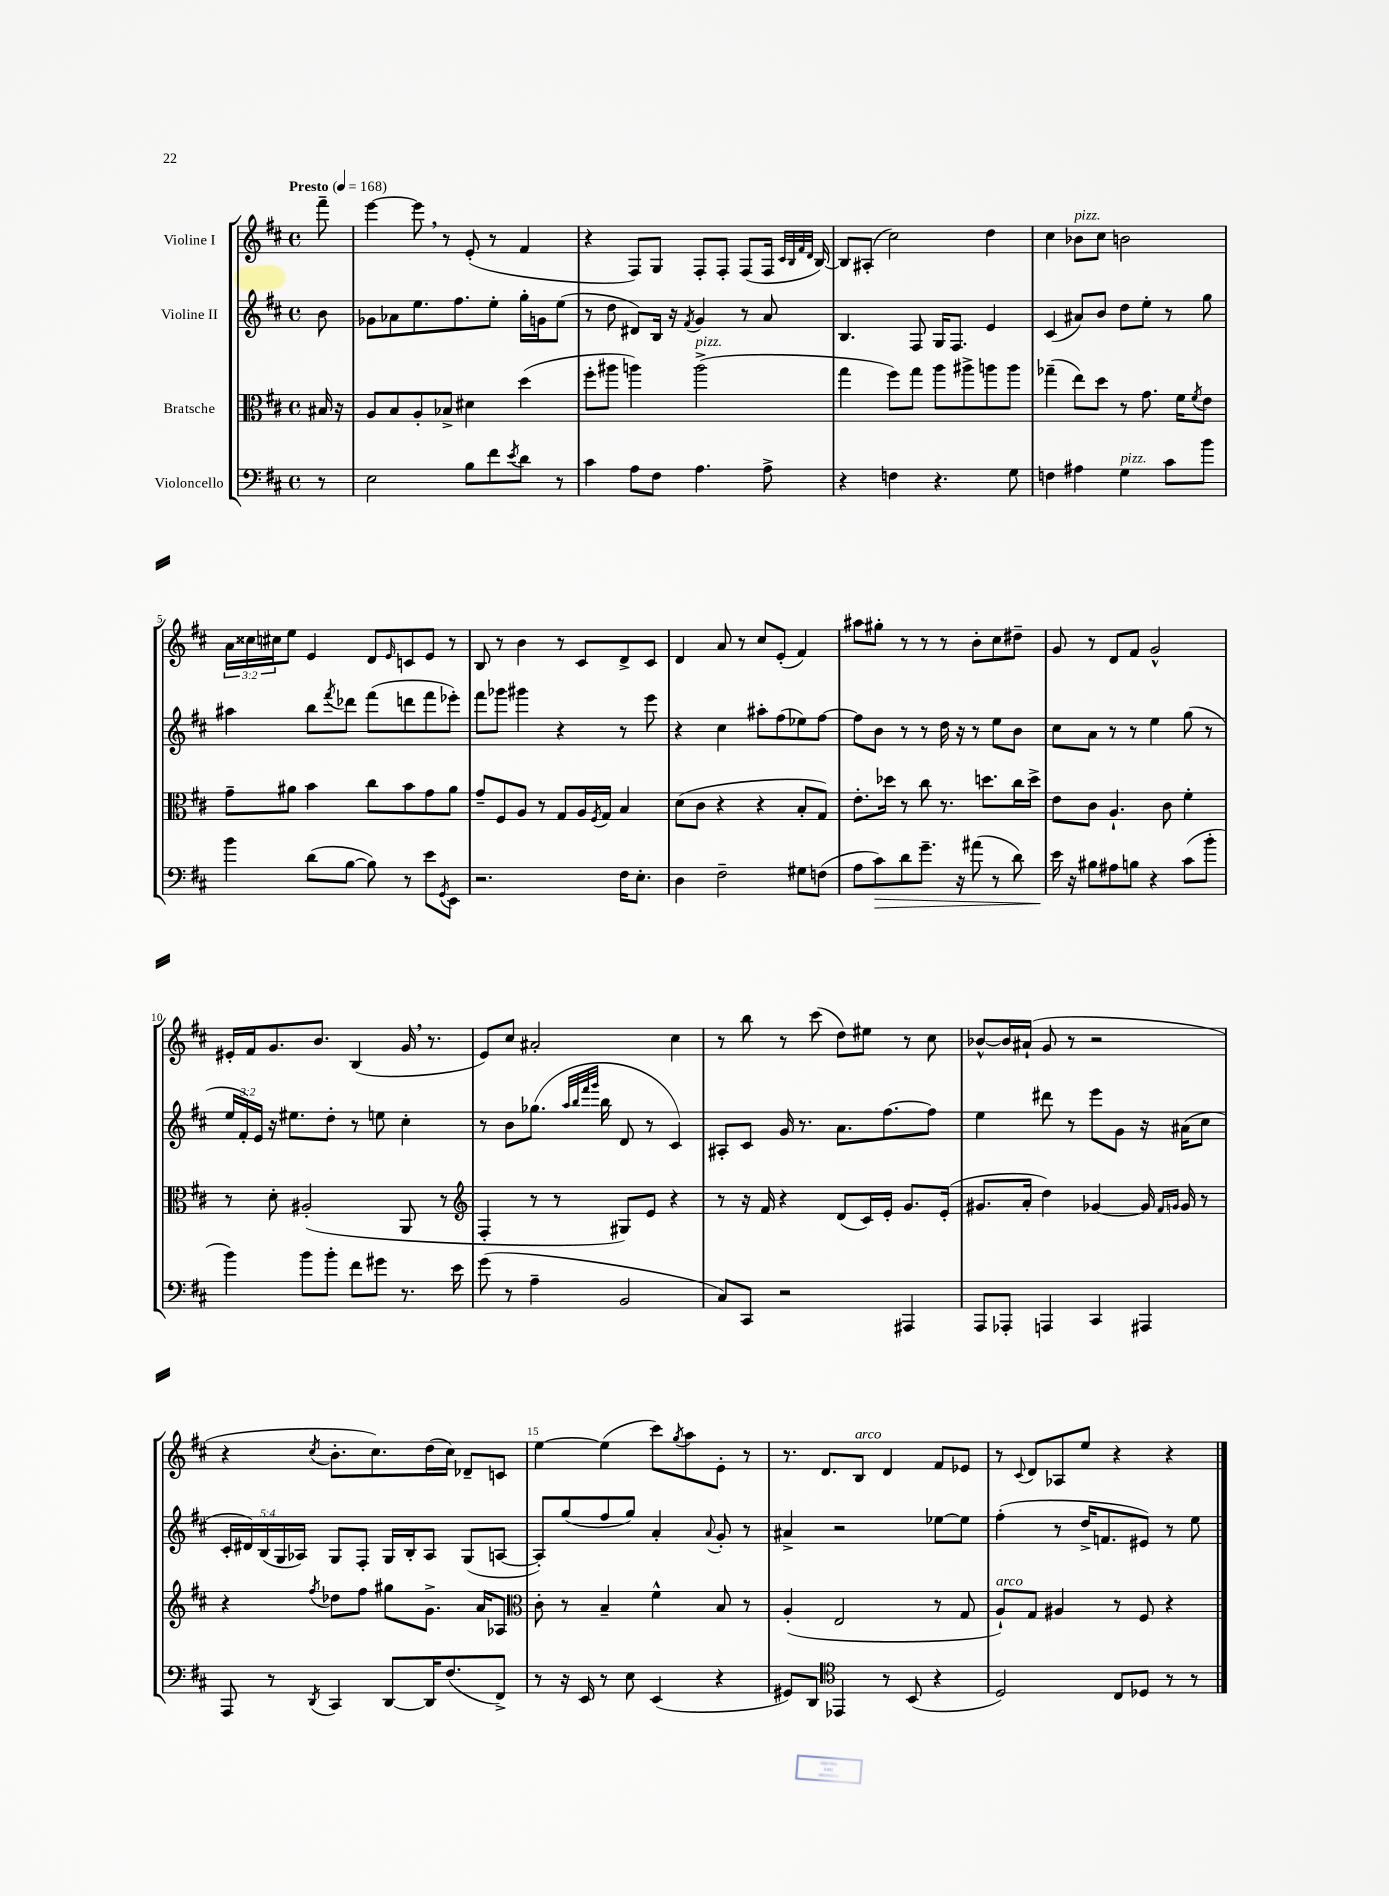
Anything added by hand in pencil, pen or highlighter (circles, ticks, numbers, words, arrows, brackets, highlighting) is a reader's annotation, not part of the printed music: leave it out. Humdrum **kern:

**kern	**kern	**kern	**kern
*staff4	*staff3	*staff2	*staff1
*clefF4	*clefC3	*clefG2	*clefG2
*k[f#c#]	*k[f#c#]	*k[f#c#]	*k[f#c#]
*M4/4	*M4/4	*M4/4	*M4/4
*met(c)	*met(c)	*met(c)	*met(c)
*MM168	*MM168	*MM168	*MM168
8r	16B#/	8b\	8fff#~\
.	16r	.	.
=	=	=	=
2E\	8A/L	8g-\L	[4eee\
.	8B/	8a-\	.
.	8A'/	8.ee\	8eee\]
.	8B-^/J	.	8r
.	.	8.ff#\	.
8B\L	4d#\	.	(8e'/
8f#\	.	8ee'\J	8r
8qe/	.	.	.
8d\J	(4dd\	16gg'\LL	4f#/
.	.	16g\J	.
8r	.	(8ee\J	.
=	=	=	=
4c#\	8ff#'\L	8r	4r
.	8aa#\J	8dd\	.
8A\L	4aa\)	8d#/L)	8F#/L)
8F#\J	.	16B/Jk	8G/J
.	.	16r	.
.	.	8qf#/	.
4.A\	(2aa^\	4g/	8F#'/L
.	.	.	8F#'/J
.	.	8r	(8F#/L
8A^\	.	8a/	16F#/Jk
.	.	.	32qqc#/LLL
.	.	.	32qqB/
.	.	.	32qqf#/
.	.	.	32qqd/JJJ
.	.	.	[16B/)
=	=	=	=
4r	4gg\	4.B/	8B/]L
.	.	.	(8A#'/J
4F\	8ff#\L)	.	2cc#\)
.	8gg\J	8F#/	.
4.r	8aa\L	16G/LK	.
.	.	8.F#/J	.
.	8aa#^\	.	.
.	8aa\	4e/	4dd\
8G\	8aa\J	.	.
=	=	=	=
4F\	(4gg-~\	(4c#/	4cc#\
4A#\	8ee\L)	8a#/L)	8b-\L
.	8dd\J	8b/J	8cc#\J
4G\	8r	8dd\L	2b\
.	8.g\	8ee'\J	.
8c#\L	.	8r	.
.	16f#\LK	.	.
.	8qf#/	.	.
8b\J	8e\J	8gg\	.
=	=	=	=
4b\	8g~\L	4aa#\	24a\LL
.	.	.	24cc##\
.	.	.	24cc#\J
.	8a#\J	.	8ee\J
(8d\L	4b\	8bb\L	4e/
.	.	8qfff#/	.
[8B\J	.	8ddd-\J	.
8B\])	8cc#\L	(8fff#\L	8d/L
.	.	.	16qqe/
8r	8b\	8ddd\	8c/
8e\L	8g\	8fff#\	8e/J
8qGG/	.	.	.
8EE\J	8a#\J	8eee-'\J)	8r
=	=	=	=
2.r	8g~/L	8fff#\L	8B/
.	8F#/	8ggg-\J	8r
.	8A/J	4ggg#\	4b\
.	8r	.	.
.	8G/L	4r	8r
.	16A/L	.	8c#/L
.	8qF#/	.	.
.	16G/JJ	.	.
16F#\LK	4B/	8r	8d^/
8.E'\J	.	.	.
.	.	8eee\	8c#/J
=	=	=	=
4D\	(8d\L	4r	4d/
.	8c#\J	.	.
2F#~\	4r	4cc#\	8a/
.	.	.	8r
.	4r	8aa#'\L	8cc#/L
.	.	(8ff#\	(8e'/J
8G#\L	8B'/L	8ee-\)	4f#/)
(8F\J	8G/J)	[8ff#\J	.
=	=	=	=
8A\L	8.e'\L	8ff#\]L	8aa#\L
8c#\)	.	8b\J	8gg#'\J
.	16dd-\Jk	.	.
8d\	8r	8r	8r
8.g~\J	8cc#\	8r	8r
.	8.r	16dd\	8r
16r	.	16r	.
(8a#\	.	8r	8b'\L
.	8.dd\L	.	.
8r	.	8ee\L	8cc#\
8d\)	16cc#\L	8b\J	8dd#~\J
.	16dd^\JJ	.	.
=	=	=	=
16e\	8e\L	8cc#\L	8g/
16r	.	.	.
8B#\L	8c#\J	8a\J	8r
8A#\	4.A`/	8r	8d/L
8B\J	.	8r	8f#/J
4r	.	4ee\	2g^^/
.	8c#\	.	.
(8c#\L	4f#'\	(8gg\	.
8b'\J	.	8r	.
=	=	=	=
4b\)	8r	24ee/LL	16e#'/LL
.	.	24f#'/)	.
.	.	.	16f#/J
.	.	24e/JJ	.
.	8d'\	16r	8.g/
.	.	8.ee#\L	.
8b\L	(2A#'/	.	.
.	.	.	8.b/J
8b'\J	.	8dd'\J	.
8f#\L	.	8r	(4B/
8g#\J	.	8ee\	.
8.r	8AA/	4cc#'\	16g/
.	.	.	8.r
.	8r	.	.
16e\	.	.	.
=	=	=	=
*	*clefG2	*	*
(8g\	4F#'/	8r	8e/L)
8r	.	8b\L	8cc#/J
4A~\	8r	(8.gg-\J	2a#'/
.	8r	.	.
.	.	32qqaa/LLL	.
.	.	32qqbb/	.
.	.	32qqfff#/	.
.	.	32qqggg/JJJ	.
.	.	16bb\	.
2BB/	8G#/L)	8d/	.
.	8e/J	8r	.
.	4r	4c#/)	4cc#\
=	=	=	=
8C#/L)	8r	8A#'/L	8r
8CC#/J	16r	8c#/J	8bb\
.	16f#/	.	.
2r	4r	16g/	8r
.	.	8.r	.
.	.	.	(8ccc#\
.	(8d/L	8.a\L	8dd\L)
.	16c#/L)	.	8ee#\J
.	16e'/JJ	[8.ff#\	.
4AAA#/	8.g/L	.	8r
.	.	8ff#\]J	8cc#\
.	(16e'/Jk	.	.
=	=	=	=
8AAA/L	8.g#/L	4ee\	[8b-^^/L
8AAA-'/J	.	.	16b-/]L
.	16a'/Jk	.	(16a#`/JJ
4AAA/	4dd\)	8ddd#\	8g/
.	.	8r	8r
4CC#/	[4g-/	8eee\L	2r
.	.	8g\J	.
4AAA#/	16g-/]	16r	.
.	16qqf#/LL	.	.
.	16qqg/JJ	.	.
.	16g/	(16a#\LK	.
.	8r	8cc#\J	.
=	=	=	=
8AAA/	4r	20c#'/LL	4r
.	.	20d#/)	.
.	.	(20B/	.
8r	.	.	.
.	.	20G/	.
.	.	20A-/JJ)	.
8qDD/	8qff#/	.	8qcc#/
4CC#/	8dd-\L	8G/L	8.b'\L
.	8ff#\J	8F#'/J	.
.	.	.	8.cc#\)
[8DD/L	8gg#\L	16G/LL	.
.	.	16B'/J	.
16DD/]K	8.g^\J	8A-/J	(16dd\L
(8.F#/	.	.	16cc#\JJ)
.	.	(8G/L	8d-~/L
.	16a/LK	.	.
8FF#^/J)	8A-/J	[8A/J	8c/J
=	=	=	=
*	*clefC3	*	*
8r	8c#'\	8A'/]L)	[4ee\
16r	8r	(8gg/	.
16EE/	.	.	.
8r	4B~/	8ff#/	(4ee\]
8E\	.	8gg/J)	.
(4EE/	4f#^^\	4a'/	8ccc#\L)
.	.	.	8qgg/
.	.	.	8aa\
.	.	8qqa/	.
4r	8B/	8g'/	8e'\J
.	8r	8r	8r
=	=	=	=
8GG#/L)	(4A'/	4a#^/	8.r
8DD/J	.	.	.
.	.	.	8.d/L
*clefC4	*	*	*
4EE-/	2E/	2r	.
.	.	.	8B/J
8r	.	.	4d/
(8BB/	.	.	.
4r	8r	[8ee-\L	8f#/L
.	8G/	8ee-\]J	8e-/J
=	=	=	=
2D/)	8A`/L)	(4ff#'\	8r
.	.	.	8qqc#/
.	8G/J	.	8d/L
.	4A#/	8r	8A-/
.	.	16dd^/LK	8ee/J
.	.	8.f/	.
8C#/L	8r	.	4r
8D-/J	8F#/	8e#/J)	.
8r	4r	8r	4r
8r	.	8ee\	.
==	==	==	==
*-	*-	*-	*-
